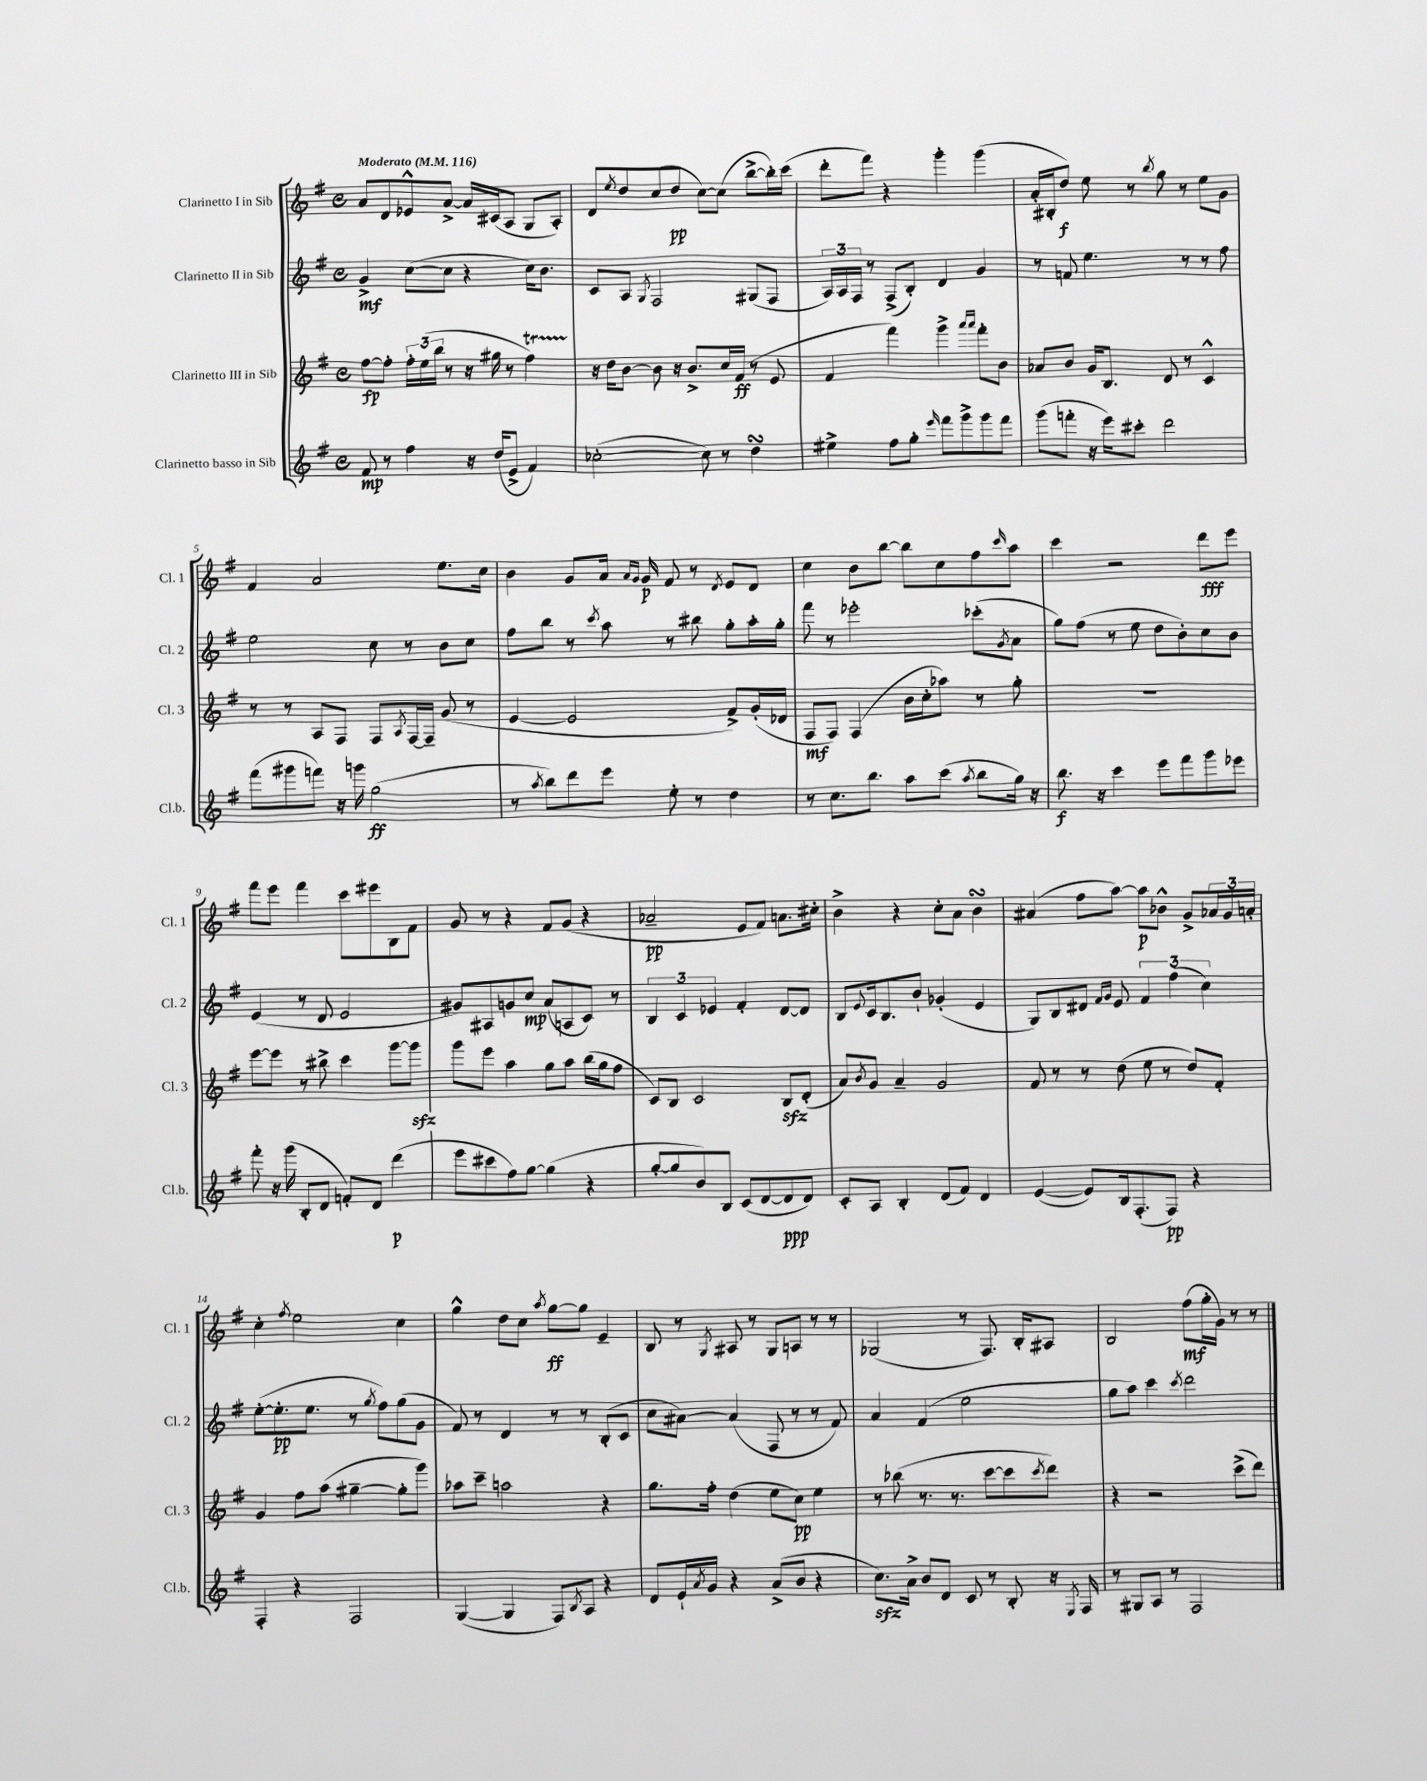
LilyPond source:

<<
\new StaffGroup <<
\new Staff = "s0" \with { instrumentName = "Clarinetto I in Sib" shortInstrumentName = "Cl. 1" } {
    \clef treble \key g \major \defaultTimeSignature \time 4/4 \tempo "Moderato" 4 = 116
    a'8 d'8 ees'8-^ a'8~-> a'16 cis'16( a8 g8 a8-.) |
    d'8 \acciaccatura { e''8 } d''8 c''8( d''8\pp c''8~) c''8( b''8~-> b''16-.) c'''16( |
    d'''8-. fis'''8) r4 g'''4-. g'''4( |
    a'16-. bis16-. d''8\f) e''8 r8 \acciaccatura { b''8 } g''8 r8 e''8 g'8 |
    fis'4 a'2 e''8. c''16 |
    b'4 g'8 a'16 \grace { a'16 g'16 } g'16\p fis'8 r8 \acciaccatura { d'8 } e'8 d'8 |
    c''4 b'8 b''8~ b''8 c''8 fis''8 \grace { c'''16 } a''8 |
    c'''4 r2 d'''8\fff e'''8 |
    fis'''8 e'''8 fis'''4 c'''8 eis'''8 b8 fis'8 |
    g'8 r8 r4 fis'8 g'8( r4 |
    aes'2--\pp e'8 fis'8) a'8. cis''16-. |
    b'4-> r4 c''8-. a'8 b'4\turn |
    ais'4( fis''8 a''8~) a''8\p bes'8-^ g'8-> \tuplet 3/2 { aes'16 g'16 a'16-. } |
    c''4-. \acciaccatura { fis''8 } e''2 c''4 |
    g''4-^ d''8 c''8 \acciaccatura { a''8 } g''8~\ff g''8 e'4-- |
    b8 r8 \acciaccatura { g8 } ais8 r8 g8 a8 r8 r8 |
    ges2( r8 fis8.) b16-. ais8 |
    b2 fis''8\mf( g''16-. g'16) r8 r8 \bar "|." |
}
\new Staff = "s1" \with { instrumentName = "Clarinetto II in Sib" shortInstrumentName = "Cl. 2" } {
    \clef treble \key g \major \defaultTimeSignature \time 4/4
    g'4->\mf c''8~( c''8 r4 c''16) b'8. |
    c'8 a8 \acciaccatura { g8 } fis2 gis8( fis8 |
    \tuplet 3/2 { a16) a16 fis16 } r8 fis8->( b8-.) d'4 g'4 |
    r8 f'8 e''4. r8 r8 fis''8 |
    e''2 c''8 r8 b'8 c''8 |
    fis''8 b''8 r8 \acciaccatura { c'''8 } a''8 r8 bis''8 g''8-. a''16-. g''16-. |
    fis'''8 r8 ees'''2-. ces'''8-.( \acciaccatura { g'8 } a'8 |
    g''8) fis''8( r8 e''8 d''8 b'8-.) c''8 b'8 |
    e'4( r8 d'8 e'2 |
    gis'8) ais8 g'8 c''8\mp a'8( a8 c'8) r8 |
    \tuplet 3/2 { b4 c'4 ees'4 } fis'4-. d'8~ d'8 |
    b8 \appoggiatura { e'8 } c'16 b8. b'8-! ges'4-.( e'4 |
    g8) b8 dis'8 \grace { fis'16 g'16 } e'8 \tuplet 3/2 { fis'4 fis''4( c''4) } |
    e''8~-.( e''8.-.\pp e''8. r8 \acciaccatura { g''8 } fis''8) g''8( g'8 |
    fis'8) r8 d'4 r8 r8 b8-.( c'8 |
    c''8 ais'8~) ais'4( fis8 r8 r8 fis'8) |
    a'4 fis'4( e''2 |
    g''8 a''8) c'''4 \acciaccatura { c'''8 } d'''2 \bar "|." |
}
\new Staff = "s2" \with { instrumentName = "Clarinetto III in Sib" shortInstrumentName = "Cl. 3" } {
    \clef treble \key g \major \defaultTimeSignature \time 4/4
    fis''8~\fp fis''8-. \tuplet 3/2 { fis''16-. e''16( b''16 } r8 r16 gis''16 r8 fis''4\startTrillSpan) |
    r16\stopTrillSpan d''16 b'8~ b'8 r16 b'8.-> c''16 fis'16\ff( r8 e'8 |
    fis'4 fis'''4) g'''4-> \grace { a'''16 a'''16 } fis'''8-. b'8 |
    aes'8 b'8 g'16 b8. d'8 r8 c'4-^ |
    r8 r8 a8 fis8 fis8 \acciaccatura { a8 } fis16~ fis16-- g'8( r8 |
    e'4~ e'2 fis'8->) g'16-.( des'16 |
    fis8\mf fis8) fis4( b'16 c''16-. aes''8) r8 g''8-. |
    R1 |
    e'''8~ e'''8 r8 bis''8-> c'''4 g'''8~ g'''8\sfz |
    g'''8 e'''8 a''4 g''8 a''8 b''16( g''16 fis''8 |
    c'8) b8 c'2 b8\sfz d'8-.( |
    a'8) \acciaccatura { b'8 } g'8 a'4-- g'2 |
    fis'8 r8 r8 d''8( e''8 r8 d''8) fis'8-. |
    g'4 fis''8 a''8( gis''4~-- gis''8-. g'''8) |
    aes''8 c'''8-- a''2 r4 |
    g''8. fis''16-. d''4( e''8 c''8\pp) e''4 |
    r8 bes''8( r8. r8. c'''8~ c'''8 \acciaccatura { c'''8 } d'''8) |
    r4 r2 c'''8->( d'''8) \bar "|." |
}
\new Staff = "s3" \with { instrumentName = "Clarinetto basso in Sib" shortInstrumentName = "Cl.b." } {
    \clef treble \key g \major \defaultTimeSignature \time 4/4
    fis'8\mp r8 fis''4 r16 d''16( e'8-> fis'4) |
    ces''2~-.( ces''8) r8 d''4\turn |
    eis''4-> fis''8 g''8-. \grace { e'''16 } fis'''8 g'''8-> g'''8 fis'''8 |
    g'''8( f'''8-. r16 e'''16) cis'''8-. d'''2 |
    fis'''8( gis'''8 f'''8) r16 g'''16 g''2\ff( |
    r8 \acciaccatura { a''8 } b''8) d'''8 e'''8 e''8-. r8 d''4 |
    r8 c''8. b''8. a''8 c'''8( \acciaccatura { a''8 } b''8 g''16) r16 |
    b''8.\f r16 c'''4 e'''8 fis'''8 g'''8 ees'''8 |
    fis'''8-. r16 g'''16( b8-. d'8 f'8-.) d'8 d'''4\p( |
    e'''8 cis'''8 fis''8) g''8~ g''4( r4 |
    g''8~-. g''8 b'8) b8 c'8( d'8~ d'8\ppp d'8) |
    c'8-. a8 b4-. d'8( fis'8) d'4 |
    e'4~( e'8) b16 fis8.-.( fis8\pp) r4 |
    fis4-. r4 fis2 |
    g4~( g4 fis8) \acciaccatura { b8 } a8 r4 |
    d'8 e'16-! \acciaccatura { a'8 } g'16 r4 a'8->( b'8 r4 |
    c''8.\sfz) a'16-> b'8 d'8 c'8 r8 b8-. r16 \acciaccatura { e8 } fis16 |
    r8 gis8 a8 r8 fis2 \bar "|." |
}
>>
>>
